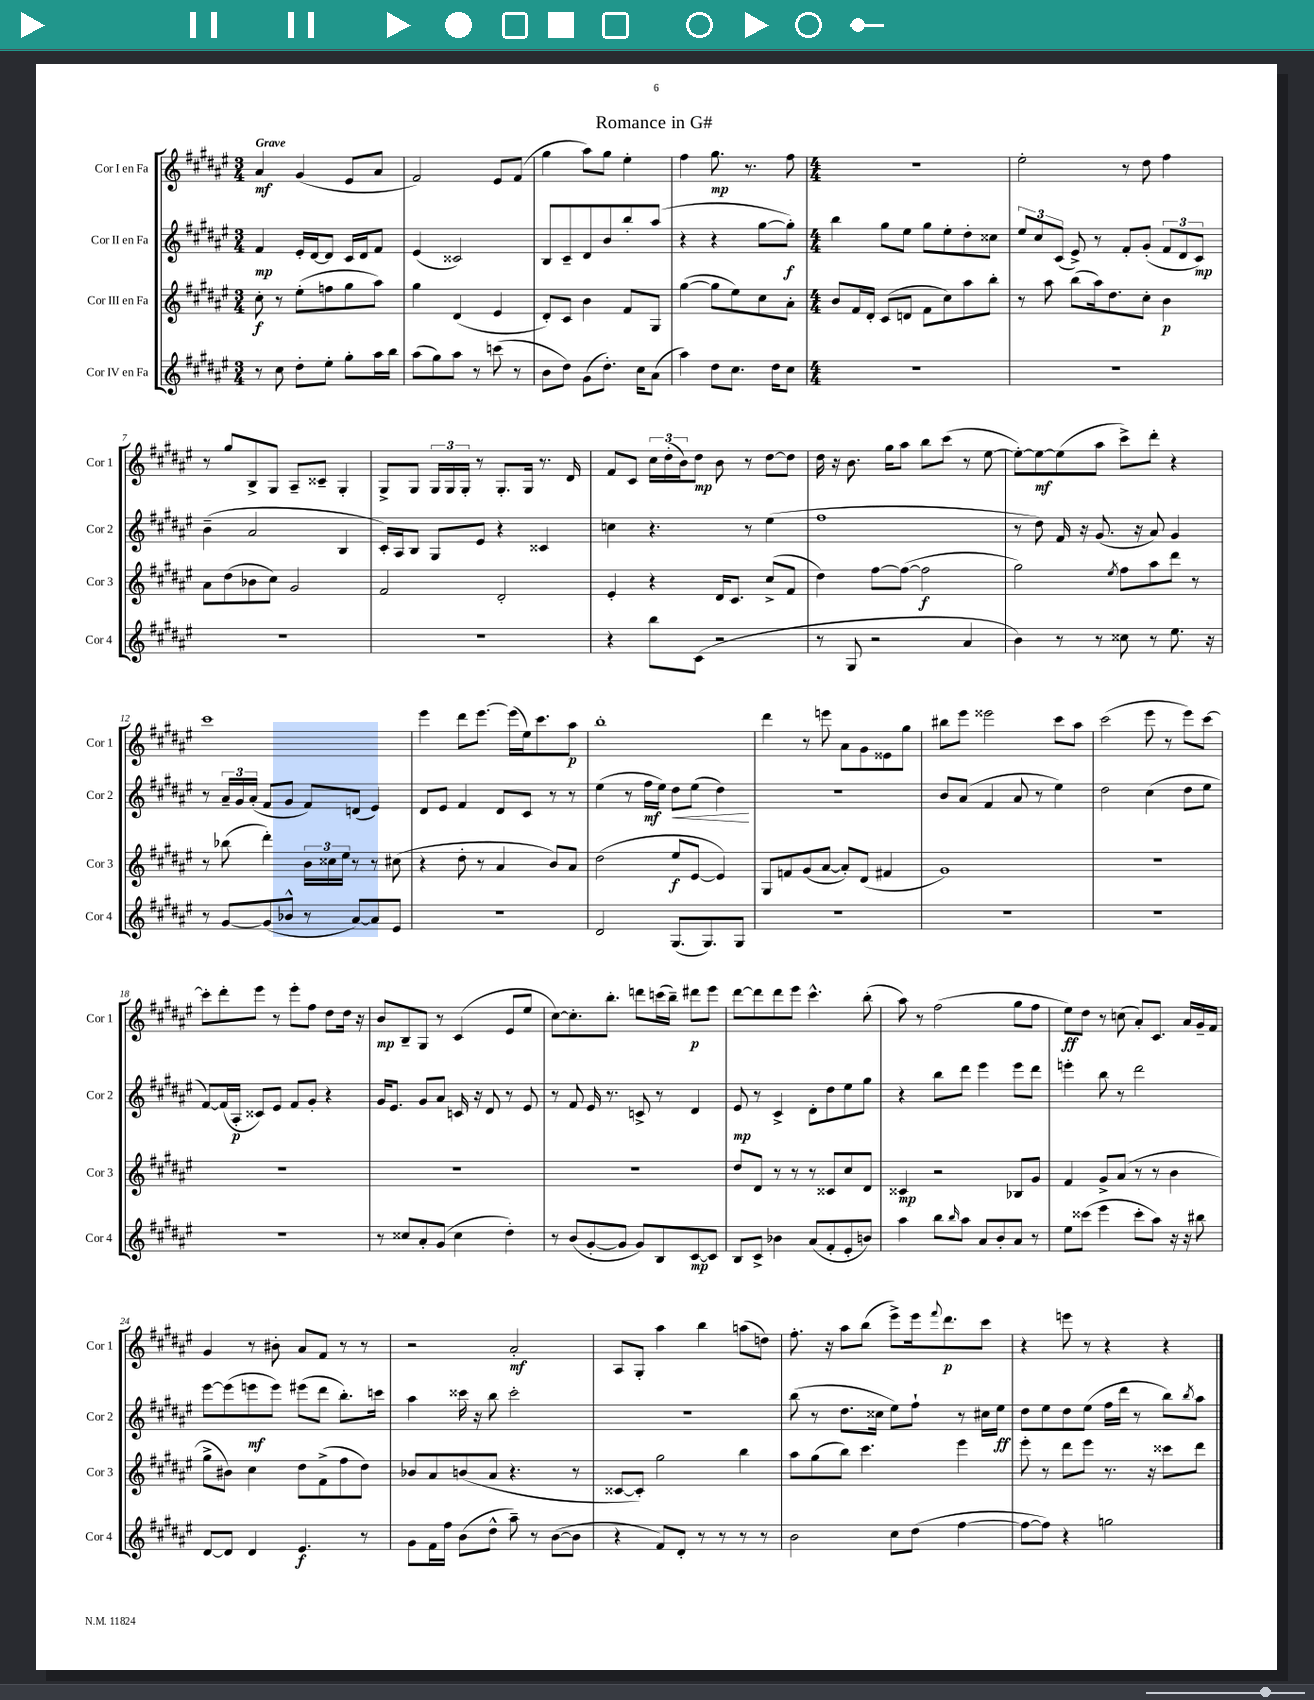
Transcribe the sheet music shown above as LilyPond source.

\header { title = "Romance in G#" }
<<
\new StaffGroup <<
\new Staff = "s0" \with { instrumentName = "Cor I en Fa" shortInstrumentName = "Cor 1" } {
    \clef treble \key fis \major \numericTimeSignature \time 3/4 \tempo "Grave"
    ais'4\mf gis'4( eis'8 ais'8 |
    fis'2) eis'8 fis'8( |
    gis''4 ais''8) gis''8 eis''4-. |
    fis''4 gis''8.\mp r8. fis''8 |
    \numericTimeSignature \time 4/4 r1 |
    eis''2-. r8 dis''8 fis''4 |
    r8 gis''8 b8-> gis8 ais8-- cisis'8-- gis4-. |
    gis8-> gis8 \tuplet 3/2 { gis16 gis16 gis16-. } r8 gis8.-. gis16 r8. dis'16 |
    fis'8 cis'8 \tuplet 3/2 { cis''16 dis''16-.( b'16) } dis''8\mp b'8 r8 dis''8~ dis''8 |
    dis''16 r16 b'8. gis''16 ais''8 b''8 cis'''8( r8 eis''8~ |
    eis''8~-.) eis''8~\mf eis''8( ais''8 cis'''8->) dis'''8-. r4 |
    cis'''1 |
    eis'''4 dis'''8 eis'''8.~ eis'''16( eis''16) cis'''8. ais''8\p |
    b''1-. |
    dis'''4 r8 e'''8 ais'8 gis'8 eisis'8 gis''8 |
    bis''8 eis'''8 eisis'''2 cis'''8 ais''8 |
    cis'''2( eis'''8 r8 eis'''8) cis'''8~ |
    cis'''8-. dis'''8-. eis'''8 r8 eis'''8-. fis''8 dis''8 dis''16 r16 |
    b'8\mp b8-- gis8 r8 cis'4( eis'8 eis''8 |
    cis''8~) cis''8.-. b''8.-. d'''8 c'''16( b''16--) dis'''8\p eis'''8 |
    dis'''8~ dis'''8 dis'''8 eis'''8 cis'''4.-^ b''8-.( |
    ais''8) r8 fis''2( gis''8 fis''8 |
    eis''8\ff) dis''8 r8 c''8( ais'8-.) cis'8. ais'16 gis'16-- fis'16 |
    gis'4 r8 bis'8-. ais'8 fis'8 r8 r8 |
    r2 ais'2-.\mf |
    ais8 gis8-. ais''4 b''4 a''8( d''8) |
    fis''8.-. r16 ais''8 b''8( eis'''8->) eis'''16 \appoggiatura { fis'''8 } dis'''8.\p cis'''8 |
    r4 e'''8 r8 r4 r4 \bar "|." |
}
\new Staff = "s1" \with { instrumentName = "Cor II en Fa" shortInstrumentName = "Cor 2" } {
    \clef treble \key fis \major \numericTimeSignature \time 3/4
    fis'4\mp eis'16-. dis'16~ dis'8 cis'16 dis'16 fis'8 |
    eis'4( cisis'2) |
    b8 cis'8-- dis'8 b'8 b''8-. ais''8( |
    r4 r4 gis''8~ gis''8-.\f) |
    \numericTimeSignature \time 4/4 b''4 gis''8 eis''8 gis''8 eis''8-. dis''8-. cisis''8 |
    \tuplet 3/2 { eis''8 cis''8 cis'8( } eis'8->) r8 fis'8-. gis'8-.( \tuplet 3/2 { fis'8 dis'8 cis'8\mp) } |
    b'4--( ais'2 b4 |
    cis'16-.) ais16 b8 gis8 eis'8 r4 cisis'4 |
    c''4 r4. r8 eis''4( |
    fis''1 |
    r8 dis''8) fis'16 r16 gis'8.( r16 ais'8) gis'4 |
    r8 \tuplet 3/2 { ais'16-- gis'16 ais'16-.( } fis'8 gis'8 fis'8) d'8( eis'4) |
    dis'8 eis'8 fis'4 dis'8 cis'8 r8 r8 |
    eis''4( r8 fis''16\mf eis''16) dis''8\< eis''8( dis''4\!) |
    r1 |
    b'8 ais'8( fis'4 ais'8 r8 eis''4) |
    dis''2 cis''4( dis''8 eis''8 |
    fis'8~) fis'16( ais16-.\p cisis'8) eis'8 fis'8 gis'8-. r4 |
    gis'16 eis'8. gis'8 ais'8 c'16 r16 dis'8 r8 eis'8 |
    r8 fis'8 eis'16 r8. c'8-> r8 dis'4 |
    eis'8\mp r8 cis'4-> dis'8-. dis''8 eis''8 gis''8 |
    r4 b''8 dis'''8 eis'''4 eis'''8 dis'''8 |
    e'''4-. b''8 r8 dis'''2 |
    eis'''8~ eis'''8( e'''8\mf e'''8) eis'''8( dis'''8 b''8.-.) c'''16 |
    ais''4 cisis'''16 r16 b''8 cisis'''2-. |
    r1 |
    b''8( r8 dis''8. cisis''16 eis''8) fis''8-! r8 cis''16 eis''16\ff |
    dis''8 eis''8 dis''8 eis''8( fis''16 dis'''16 r8 b''8) \acciaccatura { b''8 } ais''8 \bar "|." |
}
\new Staff = "s2" \with { instrumentName = "Cor III en Fa" shortInstrumentName = "Cor 3" } {
    \clef treble \key fis \major \numericTimeSignature \time 3/4
    cis''8-.\f r8 eis''8-.( f''8 gis''8 ais''8) |
    gis''4 dis'4( eis'4 |
    dis'8-.) cis'8 b'4 fis'8 gis8 |
    gis''4~( gis''8 eis''8) cis''8 ais'8-. |
    \numericTimeSignature \time 4/4 b'8 fis'16 dis'16-. cis'8( d'8 fis'8 cis''8) ais''8 b''8-. |
    r8 ais''8 b''8( ais''16) dis''8. cis''8-. b'4\p |
    ais'8 dis''8( bes'8 cis''8) gis'2 |
    fis'2 dis'2-. |
    eis'4-. r4 dis'16 cis'8. cis''8->( fis'8 |
    dis''4) fis''8~ fis''8~( fis''2\f |
    gis''2) \acciaccatura { eis''8 } fis''8 ais''8 dis'''8 r8 |
    r8 bes''8( dis'''4-.) \tuplet 3/2 { b'16 cisis''16 eis''16 } r8 r8 cis''8( |
    r4 dis''8-. r8 ais'4 b'8) ais'8 |
    dis''2( eis''8\f eis'8~ eis'4) |
    gis8 f'8 gis'8( ais'8~ ais'8-.) dis'8( fis'4 |
    gis'1) |
    R1 |
    R1 |
    R1 |
    R1 |
    dis''8 dis'8 r8 r8 r8 cisis'8 cis''8 dis'8 |
    cisis'4\mp r2 bes8 gis'8 |
    fis'4 gis'8-> ais'8( r8 r8 b'4 |
    gis''8-> bis'8) cis''4 dis''8 fis'8->( fis''8 dis''8) |
    bes'8 ais'8 b'8( ais'8 r4. r8 |
    cisis'8~ cisis'8-.) gis''2 b''4 |
    ais''8 gis''8( b''8) cis'''4. eis'''4 |
    eis'''8-. r8 dis'''8 eis'''8 r8. r16 cisis'''8 dis'''8 \bar "|." |
}
\new Staff = "s3" \with { instrumentName = "Cor IV en Fa" shortInstrumentName = "Cor 4" } {
    \clef treble \key fis \major \numericTimeSignature \time 3/4
    r8 cis''8 dis''8-. eis''8-. gis''8-. ais''16 b''16 |
    ais''8( gis''8) ais''8 r8 c'''8( r8 |
    b'8 dis''8) gis'8( dis''8.-.) cis''16 ais'8( |
    ais''4) dis''8 cis''8. dis''16 cis''8 |
    \numericTimeSignature \time 4/4 R1 |
    R1 |
    R1 |
    R1 |
    r4 b''8 cis'8( r2 |
    r8 gis8 r2 ais'4 |
    b'4) r8 r8 cisis''8 r8 eis''8. r16 |
    r8 gis'8~ gis'8( bes'8-^ r8 ais'8~) ais'8 eis'8 |
    r1 |
    dis'2 gis8.( gis8.) gis8 |
    R1 |
    R1 |
    R1 |
    R1 |
    r8 cisis''8 ais'8-. gis'8( cisis''4 dis''4-.) |
    r8 b'8( gis'8~-. gis'8 gis'8) b8 cis'8~\mp cis'8 |
    b8 cis'8-> bes'4 ais'8( fis'8-. eis'8-. b'8) |
    ais''4 b''8 \grace { b''16 } ais''8 ais'8 b'8-. ais'8 r8 |
    eis''8 cisis'''8( eis'''4 cisis'''8-. ais''8) r16 r16 bis''8 |
    dis'8~ dis'8 dis'4 eis'4.\f r8 |
    gis'8 fis'16 fis''16 b'8( dis''8-^ ais''8--) r8 b'8~( b'8 |
    r4 fis'8) dis'8-. r8 r8 r8 r8 |
    b'2 cis''8 dis''8( fis''4~ |
    fis''8~ fis''8) r4 g''2 \bar "|." |
}
>>
>>
